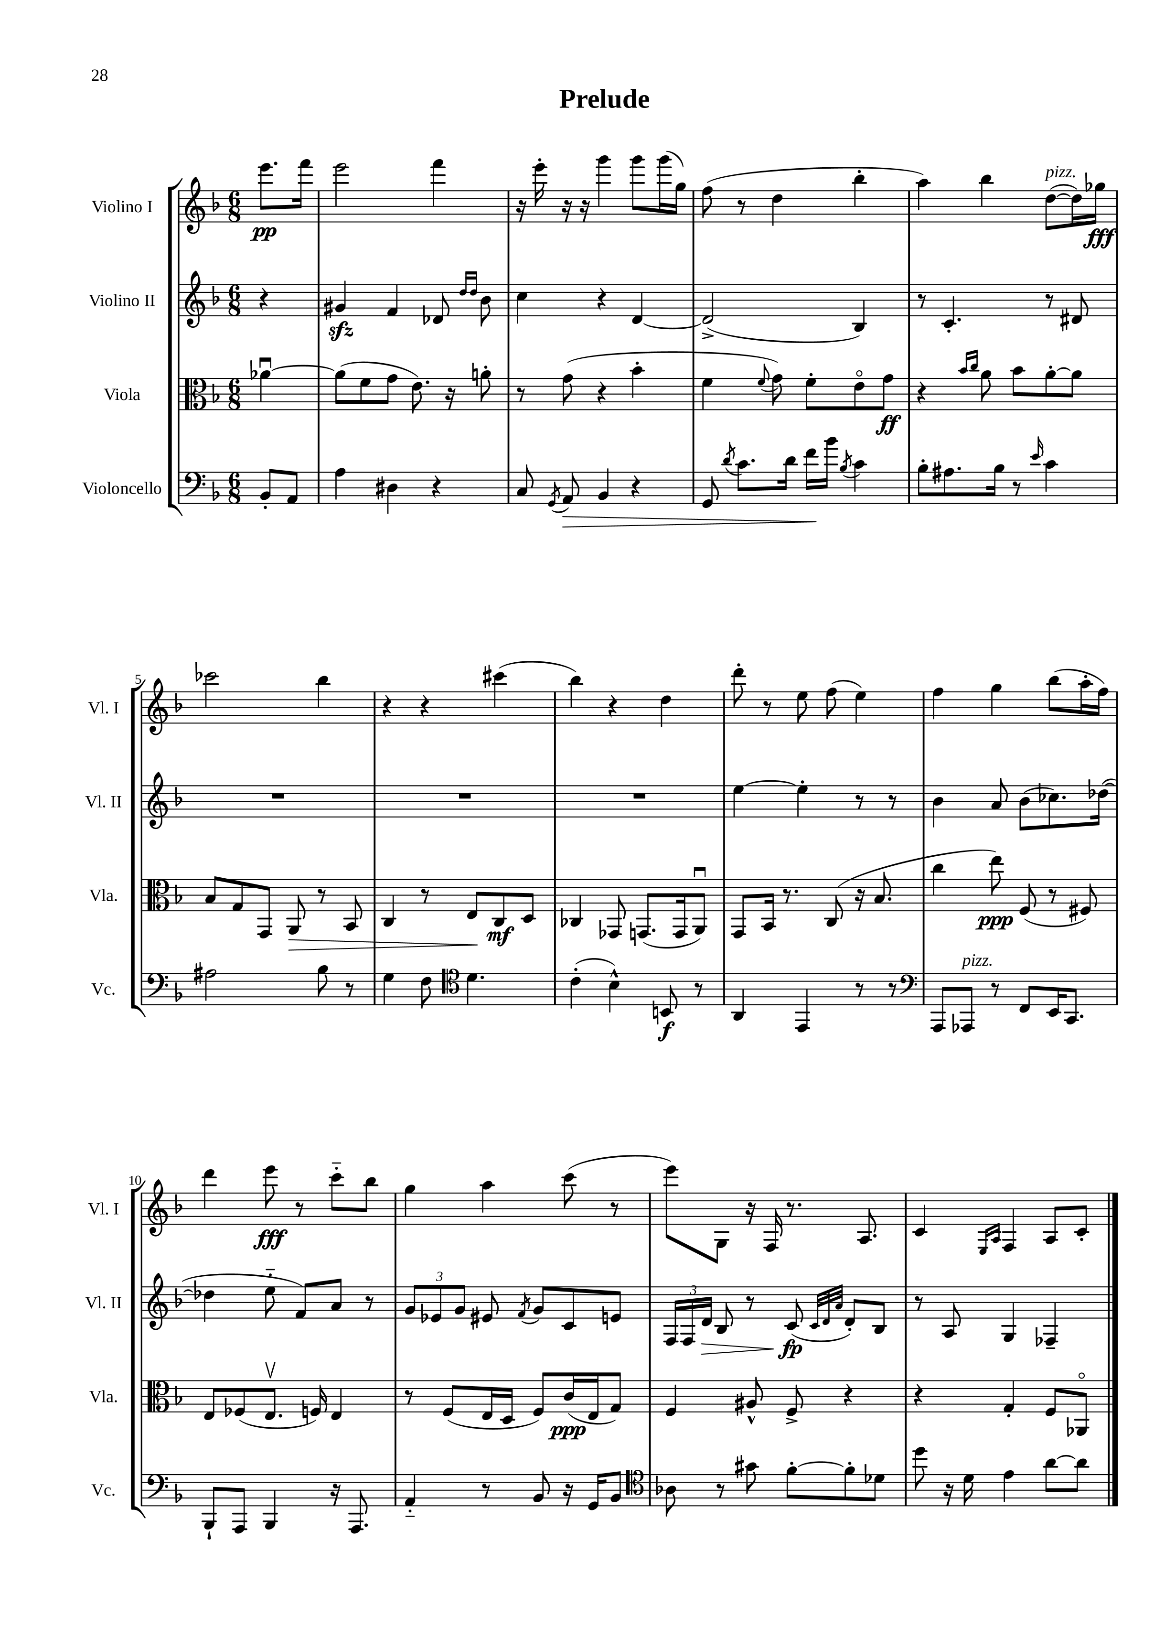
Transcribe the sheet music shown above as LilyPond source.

\header { title = "Prelude" }
<<
\new StaffGroup <<
\new Staff = "s0" \with { instrumentName = "Violino I" shortInstrumentName = "Vl. I" } {
    \clef treble \key f \major \numericTimeSignature \time 6/8 \partial 4
    \autoBeamOff e'''8.[\pp f'''16] |
    e'''2 f'''4 |
    r16 e'''16-. r16 r16 g'''4 g'''8[ g'''16( g''16]) |
    f''8( r8 d''4 bes''4-. |
    a''4) bes''4 d''8[~^\markup { \italic "pizz." }( d''16) ges''16]\fff |
    ces'''2 bes''4 |
    r4 r4 cis'''4( |
    bes''4) r4 d''4 |
    d'''8-. r8 e''8 f''8( e''4) |
    f''4 g''4 bes''8[( a''16-. f''16]) |
    d'''4 e'''8\fff r8 c'''8[-_ bes''8] |
    g''4 a''4 c'''8( r8 |
    e'''8[) g8] r16 f16 r8. a8. |
    c'4 \grace { e16[ a16] } f4 a8[ c'8]-. \bar "|." |
}
\new Staff = "s1" \with { instrumentName = "Violino II" shortInstrumentName = "Vl. II" } {
    \clef treble \key f \major \numericTimeSignature \time 6/8 \partial 4
    \autoBeamOff r4 |
    gis'4\sfz f'4 des'8 \grace { d''16[ d''16] } bes'8 |
    c''4 r4 d'4~ |
    d'2->( bes4) |
    r8 c'4.-. r8 dis'8 |
    R2. |
    R2. |
    R2. |
    e''4~ e''4-. r8 r8 |
    bes'4 a'8 bes'8[( ces''8.) des''16]~( |
    des''4 e''8-_ f'8[) a'8] r8 |
    \tuplet 3/2 { g'8[ ees'8 g'8] } eis'8 \acciaccatura { f'8 } g'8[ c'8 e'8] |
    \tuplet 3/2 { f16[ f16 d'16]\> } bes8 r8 c'8\fp\!( \grace { c'32[ d'32 a'32] } d'8[-.) bes8] |
    r8 a8 g4 fes4-- \bar "|." |
}
\new Staff = "s2" \with { instrumentName = "Viola" shortInstrumentName = "Vla." } {
    \clef alto \key f \major \numericTimeSignature \time 6/8 \partial 4
    \autoBeamOff aes'4~\downbow |
    aes'8[( f'8 g'8] e'8.) r16 a'8-. |
    r8 g'8( r4 bes'4-. |
    f'4 \appoggiatura { f'8 } g'8) f'8[-. e'8\flageolet g'8]\ff |
    r4 \grace { bes'16[ c''16] } a'8 bes'8[ a'8~-. a'8] |
    bes8[ g8 g,8] a,8\> r8 bes,8 |
    c4 r8 e8[\! c8\mf d8] |
    ces4 ges,8 g,8.[( g,16 a,8]\downbow) |
    g,8[ bes,16] r8. c8( r16 bes8. |
    c''4 e''8\ppp) f8( r8 fis8) |
    e8[ fes8( e8.]\upbow f16) e4 |
    r8 f8[( e16 d16] f8[) c'16\ppp( e16 g8]) |
    f4 ais8-^ f8-> r4 |
    r4 g4-. f8[ aes,8]\flageolet \bar "|." |
}
\new Staff = "s3" \with { instrumentName = "Violoncello" shortInstrumentName = "Vc." } {
    \clef bass \key f \major \numericTimeSignature \time 6/8 \partial 4
    \autoBeamOff bes,8[-. a,8] |
    a4 dis4 r4 |
    c8 \acciaccatura { g,8 } a,8\> bes,4 r4 |
    g,8 \acciaccatura { d'8 } c'8.[ d'16] f'16[\! bes'16] \acciaccatura { bes8 } c'4 |
    bes8[-. ais8. bes16] r8 \grace { e'16 } c'4 |
    ais2 bes8 r8 |
    g4 f8 \clef tenor d'4. |
    c'4-.( bes4-^) b,8\f r8 |
    a,4 e,4 r8 r8 |
    \clef bass a,,8[ aes,,8]^\markup { \italic "pizz." } r8 f,8[ e,16 c,8.] |
    bes,,8[-! a,,8] bes,,4 r16 a,,8. |
    a,4-_ r8 bes,8 r16 g,16[ bes,8] |
    \clef tenor aes8 r8 gis'8 f'8[~-. f'8-. des'8] |
    d''8 r16 d'16 e'4 a'8[~ a'8] \bar "|." |
}
>>
>>
